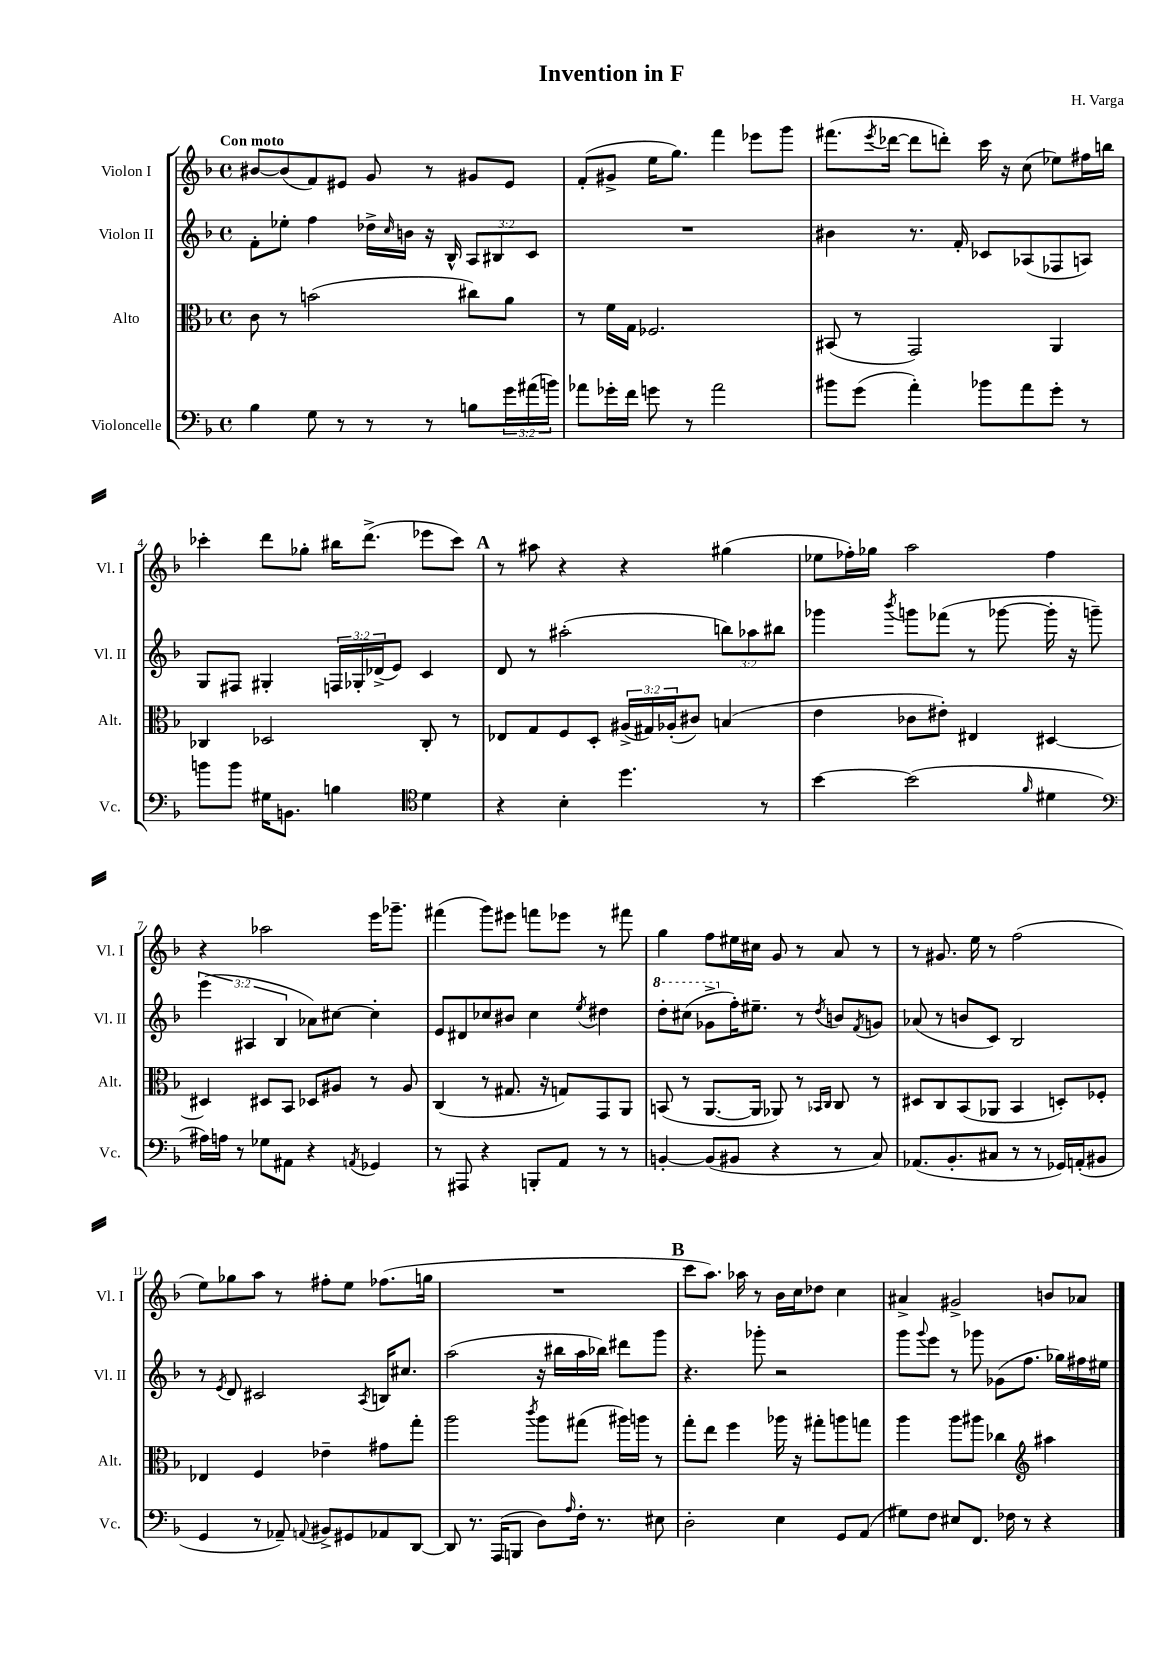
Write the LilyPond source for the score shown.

\header { title = "Invention in F" composer = "H. Varga" }
<<
\new StaffGroup <<
\new Staff = "s0" \with { instrumentName = "Violon I" shortInstrumentName = "Vl. I" } {
    \clef treble \key f \major \defaultTimeSignature \time 4/4 \tempo "Con moto"
    bis'8~ bis'8( f'8) eis'8 g'8 r8 gis'8 eis'8 |
    f'8-.( gis'8-> e''16 g''8.) f'''4 ees'''8 g'''8 |
    fis'''8.( \acciaccatura { e'''8 } des'''16~ des'''8 d'''8-.) c'''16 r16 c''8( ees''8) fis''16 b''16 |
    ces'''4-. d'''8 ges''8-. bis''16 d'''8.->( ees'''8 ces'''8) |
    \mark \markup { \bold "A" } r8 ais''8 r4 r4 gis''4( |
    ees''8 fes''16-.) ges''16 a''2 fes''4 |
    r4 aes''2 e'''16 ges'''8.-- |
    fis'''4( g'''8) eis'''8 f'''8 ees'''8 r8 fis'''8 |
    g''4 f''8 eis''16 cis''16 g'8 r8 a'8 r8 |
    r8 gis'8. e''16 r8 f''2( |
    e''8) ges''8 a''8 r8 fis''8-. e''8 fes''8.( g''16 |
    R1 |
    \mark \markup { \bold "B" } c'''8 a''8.) aes''16 r8 bes'16 c''16 des''8 c''4 |
    ais'4-> gis'2-> b'8 aes'8 \bar "|." |
}
\new Staff = "s1" \with { instrumentName = "Violon II" shortInstrumentName = "Vl. II" } {
    \clef treble \key f \major \defaultTimeSignature \time 4/4 \override Staff.TupletNumber.text = #tuplet-number::calc-fraction-text
    f'8-. ees''8-. f''4 des''16-> \grace { c''16 } b'16 r16 bes16-^ \tuplet 3/2 { a8 bis8 c'8 } |
    R1 |
    bis'4 r8. f'16-. ces'8 aes8( fes8 a8) |
    g8 fis8 gis4-. \tuplet 3/2 { f16 ges16-. des'16->( } e'8) c'4 |
    \mark \markup { \bold "A" } d'8 r8 ais''2-.( \tuplet 3/2 { b''8) aes''8 bis''8 } |
    ges'''4 \acciaccatura { bes'''8 } g'''8 fes'''8( r8 ges'''8~ ges'''16-. r16 g'''8--) |
    \tuplet 3/2 { e'''4( ais4 bes4 } aes'8) cis''8~ cis''4-. |
    e'8 dis'8 ces''8 bis'8 ces''4 \acciaccatura { e''8 } dis''4 |
    \ottava #1 d'''8-. cis'''8( ges''8-> \ottava #0 f''16-.) eis''8.-- r8 \acciaccatura { d''8 } b'8 \acciaccatura { f'8 } g'!8 |
    aes'8( r8 b'8 c'8) bes2 |
    r8 \acciaccatura { e'8 } d'8 cis'2 \acciaccatura { a8 } b16 cis''8. |
    a''2( r16 bis''16 a''16 bes''16) dis'''8 g'''8 |
    \mark \markup { \bold "B" } r4. ges'''8-. r2 |
    g'''8 \appoggiatura { g'''8 } e'''8 r8 ges'''8 ges'8( f''8. ges''16) fis''16 eis''16 \bar "|." |
}
\new Staff = "s2" \with { instrumentName = "Alto" shortInstrumentName = "Alt." } {
    \clef alto \key f \major \defaultTimeSignature \time 4/4 \override Staff.TupletNumber.text = #tuplet-number::calc-fraction-text
    c'8 r8 b'2( cis''8) a'8 |
    r8 f'16 g16 fes2. |
    bis,8( r8 g,2) a,4 |
    ces4 des2 ces8-. r8 |
    \mark \markup { \bold "A" } ees8 g8 f8 d8-. \tuplet 3/2 { ais16->( gis16) aes16-.( } cis'8) b4( |
    e'4 ces'8 eis'8-.) eis4 dis4~ |
    dis4 dis8 bes,8 des8 ais8 r8 ais8 |
    c4( r8 gis8. r16 g8) g,8 a,8 |
    b,8( r8 a,8.~ a,16 aes,8) r8 \grace { bes,16 c16 } c8 r8 |
    dis8 c8 bes,8( aes,8 bes,4 d8-.) fes8-. |
    ees4 f4 ees'4-- gis'8 g''8-. |
    a''2 \acciaccatura { c'''8 } a''8 gis''8( ais''16) a''16 r8 |
    \mark \markup { \bold "B" } g''8-. e''8 f''4 aes''16 r16 gis''8-. a''8 g''8 |
    a''4 a''8 ais''8 ces''4 \clef treble ais''4 \bar "|." |
}
\new Staff = "s3" \with { instrumentName = "Violoncelle" shortInstrumentName = "Vc." } {
    \clef bass \key f \major \defaultTimeSignature \time 4/4 \override Staff.TupletNumber.text = #tuplet-number::calc-fraction-text
    bes4 g8 r8 r8 r8 b8 \tuplet 3/2 { g'16 ais'16( b'16) } |
    aes'8 ges'16-. f'16 g'8 r8 aes'2 |
    bis'8 g'8( a'4-.) bes'8 a'8 g'8-. r8 |
    b'8 b'8 gis16 b,8. b4 \clef tenor d'4 |
    \mark \markup { \bold "A" } r4 bes4-. d''4. r8 |
    bes'4~ bes'2( \grace { f'16 } dis'4 |
    \clef bass ais16) a16 r8 ges8 ais,8 r4 \acciaccatura { a,8 } ges,4 |
    r8 ais,,8 r4 b,,8-. a,8 r8 r8 |
    b,4~-. b,8( bis,8 r4 r8 c8) |
    aes,8.( bes,8.-. cis8 r8 r8 ges,16) a,16-.( bis,8 |
    g,4 r8 aes,8--) \appoggiatura { a,8 } bis,8-> gis,8 aes,8 d,8~ |
    d,8 r8. a,,16( b,,8 d8) \grace { a16 } f16-. r8. eis8 |
    \mark \markup { \bold "B" } d2-. e4 g,8 a,8( |
    gis8) f8 eis8 f,8. fes16 r8 r4 \bar "|." |
}
>>
>>
